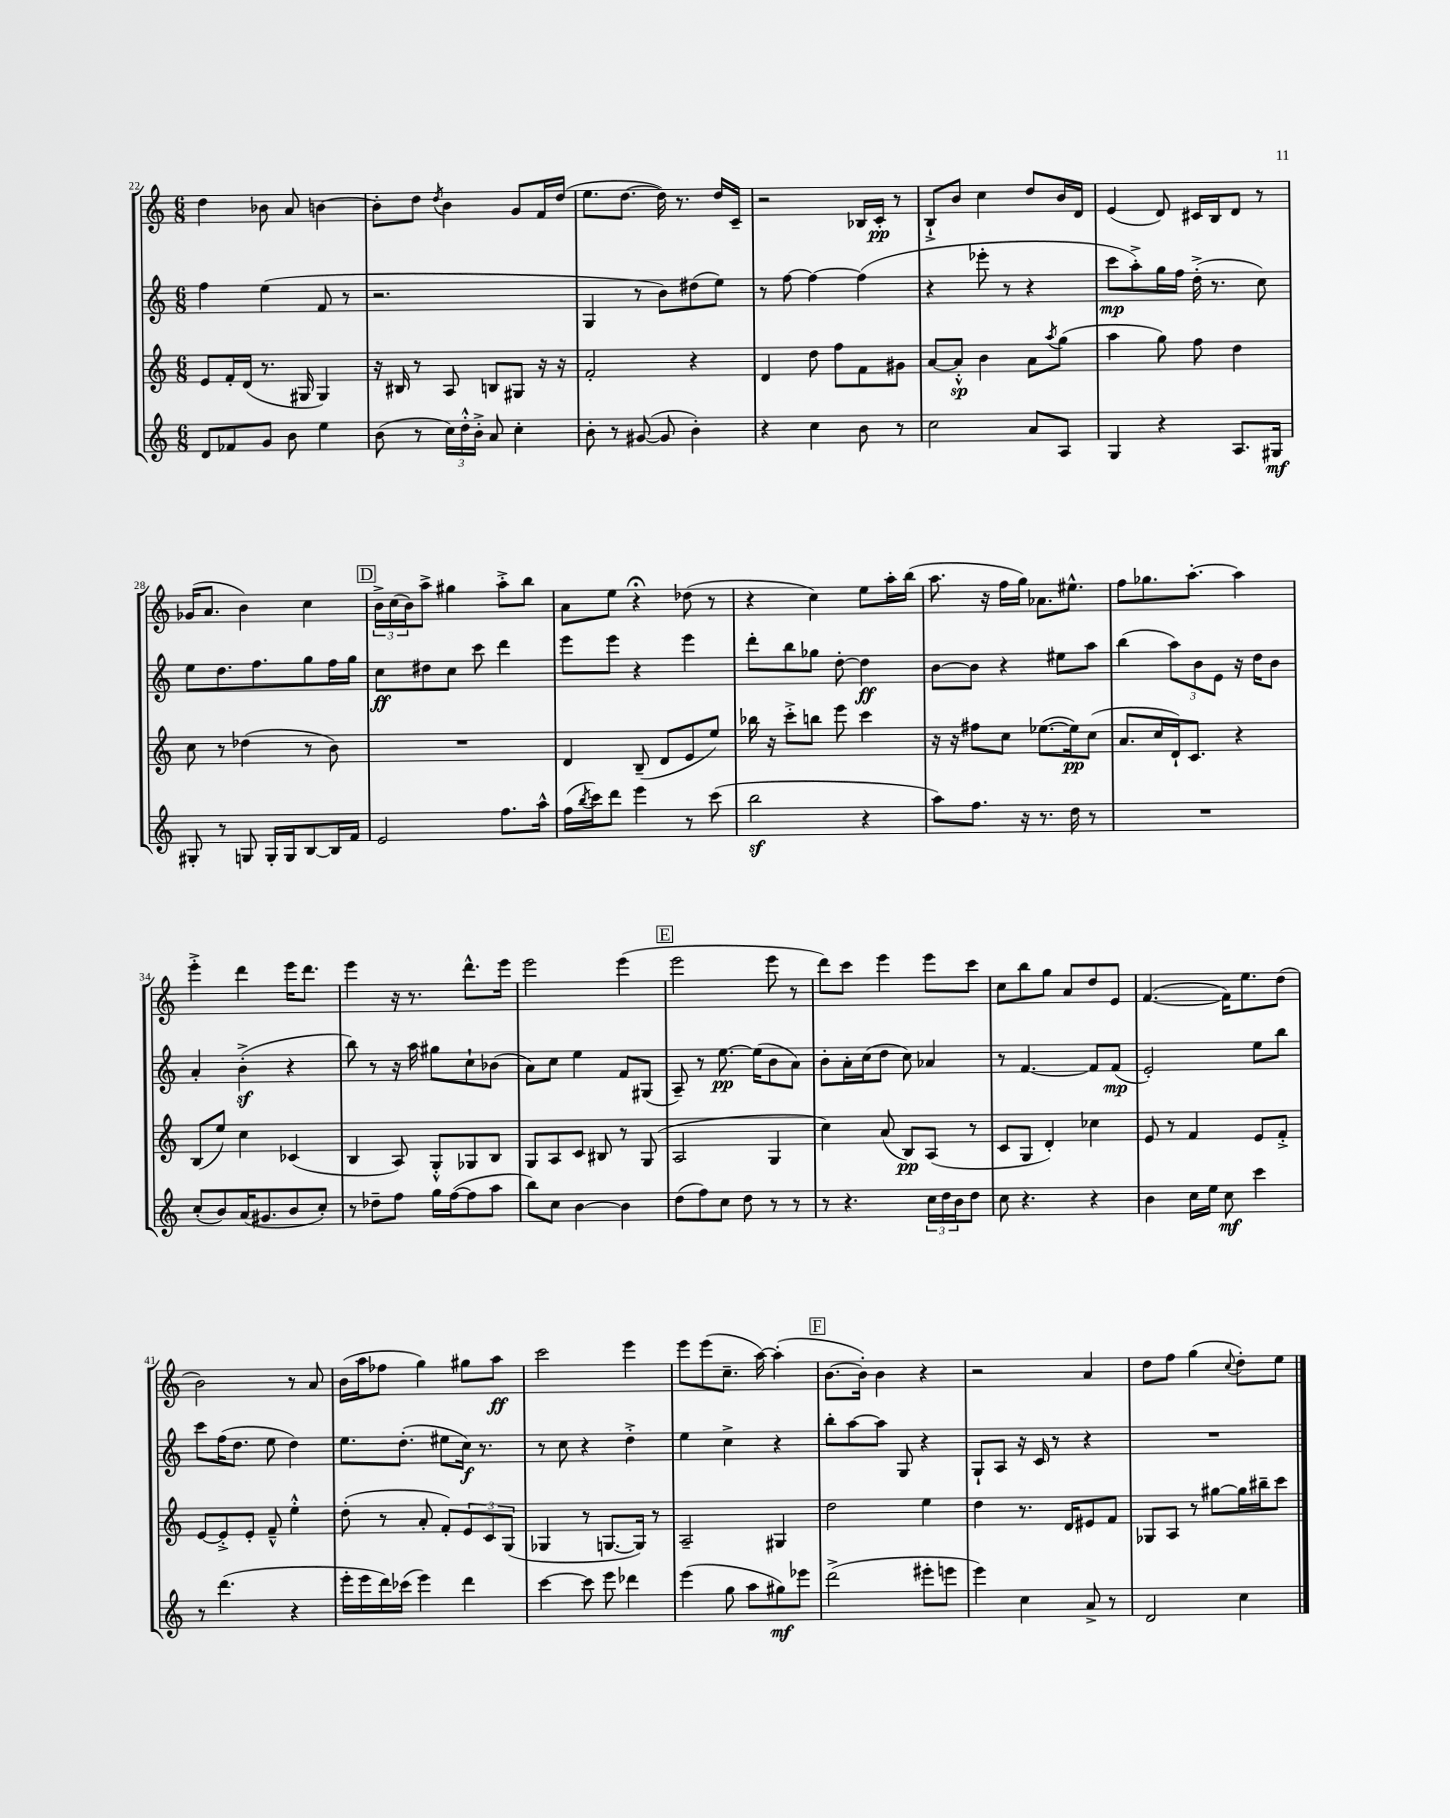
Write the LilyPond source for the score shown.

<<
\new StaffGroup <<
\new Staff = "s0" {
    \clef treble \key c \major \numericTimeSignature \time 6/8
    d''4 bes'8 a'8 b'4~ |
    b'8-. d''8 \acciaccatura { d''8 } b'4 g'8 f'16 d''16( |
    e''8. d''8.~ d''16) r8. d''16 c'16-- |
    r2 bes16 c'16-.\pp r8 |
    b8-!-> b'8 c''4 d''8 b'16 d'16 |
    e'4( d'8) cis'16 b16 d'8 r8 |
    ges'16( a'8. b'4) c''4 |
    \mark \markup { \box "D" } \tuplet 3/2 { b'16-> c''16( b'16) } a''8-> gis''4 a''8-.-> b''8 |
    a'8 e''8 r4\fermata des''8( r8 |
    r4 c''4) e''8 a''16-. b''16( |
    a''8. r16 f''16 g''16) aes'8. eis''8.-^ |
    f''8 ges''8. a''8.~-. a''4 |
    e'''4-.-> d'''4 e'''16 d'''8. |
    e'''4 r16 r8. d'''8.-^ e'''16 |
    e'''2 e'''4( |
    \mark \markup { \box "E" } e'''2 e'''8 r8 |
    d'''8) c'''8 e'''4 e'''8 c'''8 |
    c''8 b''8 g''8 a'8 d''8 e'8 |
    f'4.~( f'16) e''8. d''8( |
    b'2) r8 a'8 |
    b'16( a''16 fes''8 g''4) gis''8 a''8\ff |
    c'''2 e'''4 |
    e'''8 e'''8( c''8.-- a''16~) a''4-.( |
    \mark \markup { \box "F" } b'8.~ b'16-.) b'4 r4 |
    r2 a'4 |
    d''8 f''8 g''4( \appoggiatura { c''8 } d''8-.) e''8 \bar "|." |
}
\new Staff = "s1" {
    \clef treble \key c \major \numericTimeSignature \time 6/8
    f''4 e''4( f'8 r8 |
    r2. |
    g4 r8 b'8) dis''8( e''8) |
    r8 f''8~ f''4~ f''4( |
    r4 ees'''8-. r8 r4 |
    c'''8\mp a''8-.->) g''16 f''16 d''16-.->( r8. c''8) |
    e''8 d''8. f''8. g''8 f''16 g''16 |
    \mark \markup { \box "D" } c''8\ff dis''8 c''8 c'''8 d'''4 |
    e'''8 e'''8 r4 e'''4 |
    d'''8-. b''8 ges''8 d''8~-. d''4\ff |
    b'8~ b'8 r4 eis''8 a''8 |
    b''4( \tuplet 3/2 { a''8) b'8 e'8 } r16 d''16 b'8 |
    a'4-. b'4-.->\sf( r4 |
    b''8) r8 r16 a''16 gis''8 c''8-! bes'8( |
    a'8) c''8 e''4 f'8 gis8( |
    \mark \markup { \box "E" } a8--) r8 e''8.~\pp e''16( b'8 a'8) |
    b'8-. a'16-. c''16( d''8 c''8) aes'4 |
    r8 f'4.~ f'8 f'8\mp( |
    e'2-.) e''8 b''8 |
    c'''8 f''16( d''8. e''8 d''4) |
    e''8. d''8.-.( eis''8 c''16\f) r8. |
    r8 c''8 r4 d''4-.-> |
    e''4 c''4-> r4 |
    \mark \markup { \box "F" } b''8-. a''8~ a''8 g8 r4 |
    g8-! a8 r16 c'16 r8 r4 |
    R2. \bar "|." |
}
\new Staff = "s2" {
    \clef treble \key c \major \numericTimeSignature \time 6/8
    e'8 f'16-. d'16( r8. gis16 gis4) |
    r16 bis16 r8 a8 b8 gis8 r16 r16 |
    f'2-. r4 |
    d'4 d''8 f''8 f'8 gis'8 |
    a'8~ a'8-.-^\sp b'4 a'8 \acciaccatura { a''8 } g''8( |
    a''4 g''8) f''8 d''4 |
    c''8 r8 des''4( r8 b'8) |
    \mark \markup { \box "D" } R2. |
    d'4 b8--( d'8 e'8 e''8) |
    bes''16 r16 c'''8-.-> b''8 e'''8 c'''4 |
    r16 r16 fis''8 c''8 ees''8.~( ees''16\pp) c''8( |
    a'8. c''16 d'16-!) c'8. r4 |
    b8( e''8) c''4 ces'4( |
    b4 a8) g8-.-^ ges8 b8 |
    g8 a8 c'8 bis8 r8 g8( |
    \mark \markup { \box "E" } a2 g4 |
    c''4) a'8( b8\pp) a8( r8 |
    c'8 g8 d'4-.) ces''4 |
    e'8 r8 f'4 e'8 f'8-.-> |
    e'8~ e'8-.-> e'8-. f'8---^ e''4-.-^ |
    d''8-.( r8 a'8-. f'8-.) \tuplet 3/2 { e'8 c'8 g8( } |
    ges4 r8 g8.~ g16) r8 |
    a2-- gis4 |
    \mark \markup { \box "F" } d''2 e''4 |
    d''4 r8. d'16 eis'8 f'8 |
    ges8 a8 r8 gis''8~ gis''16 bis''16-- c'''8 \bar "|." |
}
\new Staff = "s3" {
    \clef treble \key c \major \numericTimeSignature \time 6/8
    d'8 fes'8 g'8 b'8 e''4 |
    b'8( r8 \tuplet 3/2 { c''16) d''16-.-^ b'16-.-> } a'8 c''4-. |
    b'8-. r8 gis'8~( gis'8 b'4-.) |
    r4 c''4 b'8 r8 |
    c''2 a'8 a8 |
    g4 r4 a8. gis16\mf |
    gis8-. r8 g8 g16-. g16 b8~ b16 f'16 |
    \mark \markup { \box "D" } e'2 f''8. a''16-^ |
    f''16( \acciaccatura { b''8 } c'''16) d'''8 e'''4 r8 c'''8( |
    b''2\sf r4 |
    a''8) f''8. r16 r8. d''16 r8 |
    R2. |
    c''8-.( b'8) a'16( gis'8. b'8 c''8-.) |
    r8 des''8-- f''8 g''16 f''16~( f''8 a''8 |
    b''8) c''8 b'4~ b'4 |
    \mark \markup { \box "E" } d''8( f''8) c''8 d''8 r8 r8 |
    r8 r4. \tuplet 3/2 { c''16 d''16 b'16 } d''8 |
    c''8 r4. r4 |
    b'4 c''16 e''16 c''8\mf c'''4 |
    r8 d'''4.( r4 |
    e'''16-. e'''16 d'''16) ces'''16( e'''4) d'''4 |
    c'''4~ c'''8 e'''8 des'''4 |
    e'''4( g''8 a''8 gis''8\mf) ees'''8 |
    \mark \markup { \box "F" } d'''2->( eis'''8-. e'''8 |
    e'''4) c''4 a'8-> r8 |
    d'2 c''4 \bar "|." |
}
>>
>>
\layout { \context { \Score currentBarNumber = #22 } }
